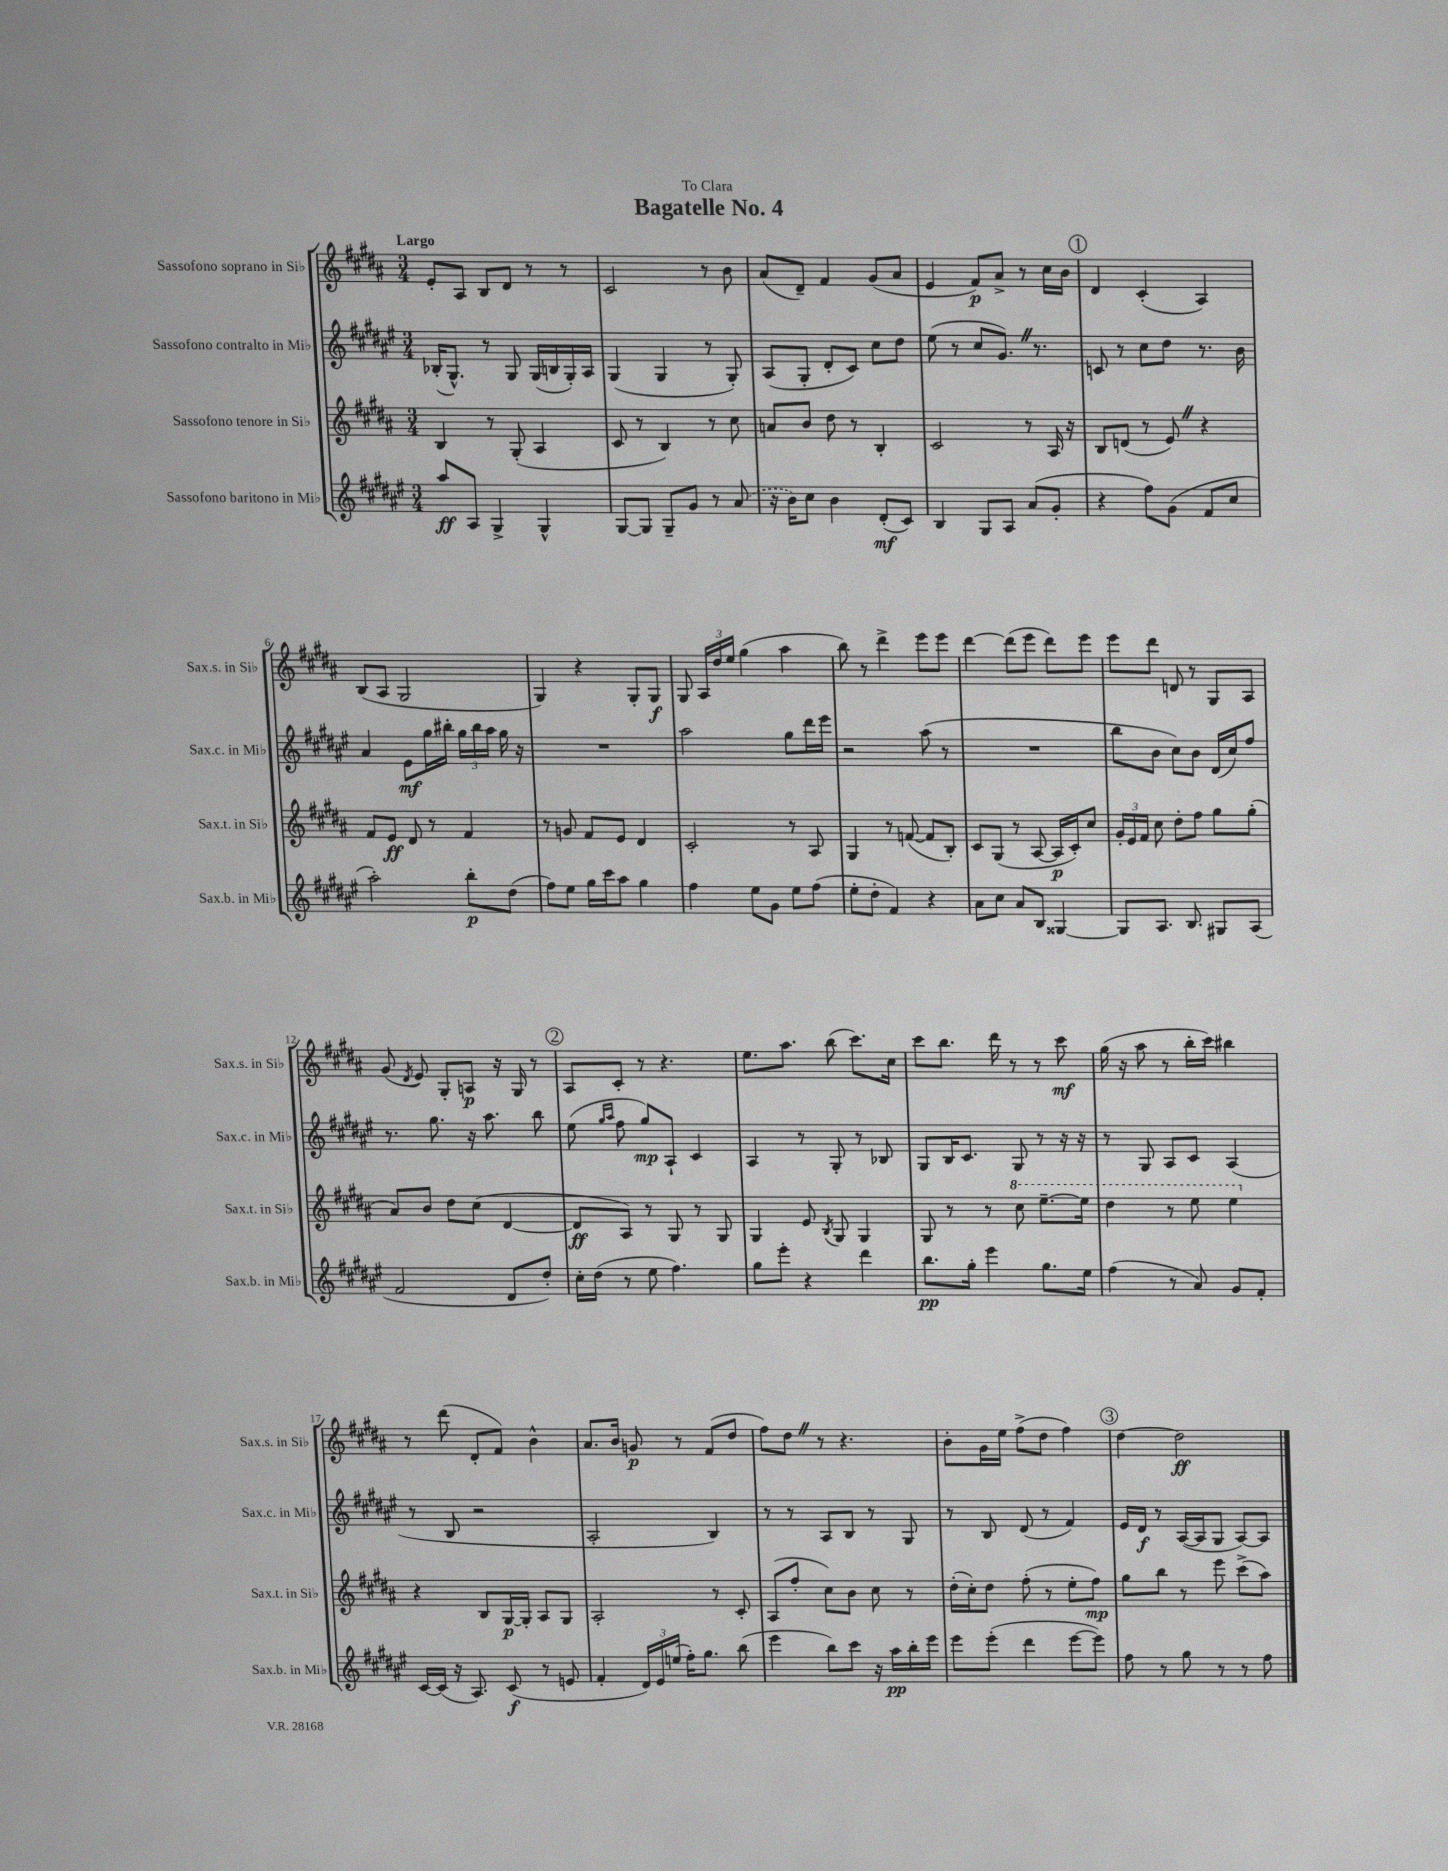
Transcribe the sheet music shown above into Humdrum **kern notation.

**kern	**dynam	**kern	**dynam	**kern	**dynam	**kern	**dynam
*part4	*part4	*part3	*part3	*part2	*part2	*part1	*part1
*staff4	*staff4	*staff3	*staff3	*staff2	*staff2	*staff1	*staff1
*I"Sassofono baritono in Mi♭	*	*I"Sassofono tenore in Si♭	*	*I"Sassofono contralto in Mi♭	*	*I"Sassofono soprano in Si♭	*
*I'Sax.b. in Mi♭	*	*I'Sax.t. in Si♭	*	*I'Sax.c. in Mi♭	*	*I'Sax.s. in Si♭	*
*clefG2	*	*clefG2	*	*clefG2	*	*clefG2	*
*k[f#c#g#d#a#e#]	*	*k[f#c#g#d#a#]	*	*k[f#c#g#d#a#e#]	*	*k[f#c#g#d#a#]	*
*M3/4	*	*M3/4	*	*M3/4	*	*M3/4	*
=1	=1	=1	=1	=1	=1	=1	=1
!	!	!	!	!	!	!LO:TX:a:B:t=Largo	!
8aa#/L	ff	4B/	.	(16B-X'/KL	.	8e'/L	.
.	.	.	.	8.G#^^/J)	.	.	.
8A#/J	.	.	.	.	.	8A#/J	.
4G#^/	.	8r	.	8r	.	8B/L	.
.	.	(8G#'/	.	8G#/	.	8d#/J	.
4G#^^/	.	4A#/	.	(16G#/LL	.	8r	.
.	.	.	.	16Bn/	.	.	.
.	.	.	.	16G#'/)	.	8r	.
.	.	.	.	16A#/JJ	.	.	.
=2	=2	=2	=2	=2	=2	=2	=2
[8G#/L	.	8c#/	.	(4G#/	.	2c#/	.
8G#/J]	.	8r	.	.	.	.	.
8G#~/L	.	4B/)	.	4G#/	.	.	.
8g#/J	.	.	.	.	.	.	.
8r	.	8r	.	8r	.	8r	.
(8a#/	.	8cc#\	.	8G#'/)	.	8b\	.
=3	=3	=3	=3	=3	=3	=3	=3
16r	.	8an/L	.	(8A#/L	.	(8a#/L	.
16b\KL)	.	.	.	.	.	.	.
8cc#\J	.	8b/J	.	8G#'/J	.	8d#~/J)	.
4b\	.	8dd#\	.	8d#'/L	.	4f#/	.
.	.	8r	.	8c#/J)	.	.	.
(8d#'/L	mf	4B'/	.	8cc#\L	.	(8g#/L	.
8c#/J)	.	.	.	8dd#\J	.	8a#/J	.
=4	=4	=4	=4	=4	=4	=4	=4
4B/	.	2c#/	.	(8ee#\	.	4e/	.
.	.	.	.	8r	.	.	.
8G#/L	.	.	.	8cc#/L	.	8f#/L)	p
8A#/J	.	.	.	8.g#Z/J)	.	8a#^/J	.
(8a#/L	.	8r	.	.	.	8r	.
.	.	.	.	8.r	.	.	.
8g#'/J	.	16A#/	.	.	.	16cc#\LL	.
.	.	16r	.	.	.	16b\JJ	.
!!LO:REH:place=s1:t=1
=5	=5	=5	=5	=5	=5	=5	=5
4r	.	8B/L	.	8cn/	.	4d#/	.
.	.	(8dn/J	.	8r	.	.	.
8ff#\L)	.	8r	.	8cc#\L	.	(4c#'/	.
(8g#\J	.	8eZ/)	.	8dd#\J	.	.	.
8f#/L	.	4r	.	8.r	.	4A#/)	.
8cc#/J	.	.	.	.	.	.	.
.	.	.	.	16b\	.	.	.
!!LO:LB:g=z
=6	=6	=6	=6	=6	=6	=6	=6
2aa#'\)	.	8f#/L	.	4a#/	.	(8B/L	.
.	.	8e/J	ff	.	.	8A#/J	.
.	.	8d#/	.	8e#\L	mf	2G#/	.
.	.	8r	.	16gg#\L	.	.	.
.	.	.	.	16bb#X'\JJ	.	.	.
8bb'\L	p	4f#/	.	24gg#\LL	.	.	.
.	.	.	.	24bb#\	.	.	.
.	.	.	.	24aa#\JJ	.	.	.
(8dd#\J	.	.	.	16gg#\	.	.	.
.	.	.	.	16r	.	.	.
=7	=7	=7	=7	=7	=7	=7	=7
8ff#\L)	.	8r	.	2.r	.	4G#/)	.
8ee#\J	.	8gn/	.	.	.	.	.
16gg#\LL	.	8f#/L	.	.	.	4r	.
16ccc#\J	.	.	.	.	.	.	.
8aa#\J	.	8e/J	.	.	.	.	.
4gg#\	.	4d#/	.	.	.	8G#'/L	.
.	.	.	.	.	.	8G#/J	f
=8	=8	=8	=8	=8	=8	=8	=8
4ff#\	.	2c#'/	.	2aa#\	.	8G#/	.
.	.	.	.	.	.	24A#/LL	.
.	.	.	.	.	.	24dd#/	.
.	.	.	.	.	.	24ee/JJ	.
8ee#\L	.	.	.	.	.	(4gg#\	.
8g#\J	.	.	.	.	.	.	.
8ee#\L	.	8r	.	8gg#\L	.	4aa#\	.
(8ff#\J	.	8A#/	.	16ddd#\L	.	.	.
.	.	.	.	16eee#\JJ	.	.	.
=9	=9	=9	=9	=9	=9	=9	=9
8ee#'\L	.	4G#/	.	2r	.	8bb\)	.
8dd#'\J	.	.	.	.	.	8r	.
4f#/)	.	8r	.	.	.	4ddd#^\	.
.	.	([8fn/	.	.	.	.	.
4r	.	8f/L]	.	(8aa#\	.	8eee\L	.
.	.	8B'/J)	.	8r	.	8eee\J	.
=10	=10	=10	=10	=10	=10	=10	=10
8a#\L	.	8c#/L	.	2.r	.	[4ddd#\	.
8cc#\J	.	(8G#/J	.	.	.	.	.
8a#/L	.	8r	.	.	.	(8ddd#\L]	.
8B/J	.	[8A#/	.	.	.	8eee\J	.
[4G##X/	.	16A#/LL]	p	.	.	8ddd#\L)	.
.	.	16c#'/J)	.	.	.	.	.
.	.	8cc#/J	.	.	.	8eee\J	.
=11	=11	=11	=11	=11	=11	=11	=11
8G##/L]	.	24g#'/LL	.	8bb\L	.	8eee\L	.
.	.	24e/	.	.	.	.	.
.	.	24f#/JJ	.	.	.	.	.
8.A#/J	.	8cc#\	.	8b\J	.	8ddd#\J	.
.	.	8dd#'\L	.	8cc#\L)	.	8dn/	.
8.B/	.	.	.	.	.	.	.
.	.	8ff#\J	.	8b\J	.	8r	.
8G#X/L	.	8gg#\L	.	(16d#/LL	.	8G#/L	.
.	.	.	.	16cc#/J)	.	.	.
(8A#/J	.	(8gg#'\J	.	8ff#/J	.	8A#/J	.
!!LO:LB:g=z
=12	=12	=12	=12	=12	=12	=12	=12
2f#/	.	8a#/L)	.	8.r	.	(8g#/	.
.	.	.	.	.	.	8qd#/	.
.	.	8b/J	.	.	.	8e/)	.
.	.	.	.	8.gg#\	.	.	.
.	.	8dd#\L	.	.	.	8G#'/L	.
.	.	(8cc#\J	.	16r	.	8An/J	p
.	.	.	.	8.aa#\	.	.	.
8d#/L	.	[4d#/	.	.	.	16r	.
.	.	.	.	.	.	16G#/	.
8dd#'/J)	.	.	.	8bb\	.	8r	.
!!LO:REH:place=s1:t=2
=13	=13	=13	=13	=13	=13	=13	=13
16cc#'\LL	.	8d#/L]	ff	(8ee#\	.	8A#/L	.
(16dd#\JJ	.	.	.	.	.	.	.
.	.	.	.	16qqgg#/LL	.	.	.
.	.	.	.	16qqaa#/JJ	.	.	.
8r	.	8A#/J)	.	8ff#\	.	8c#'/J	.
8ee#\	.	8r	.	8gg#/L)	mp	8r	.
4.ff#\)	.	8G#/	.	8A#`/J	.	4.r	.
.	.	8r	.	4c#/	.	.	.
.	.	8G#/	.	.	.	.	.
=14	=14	=14	=14	=14	=14	=14	=14
8gg#\L	.	4G#/	.	4A#/	.	8.ee\L	.
8eee#'\J	.	.	.	.	.	.	.
.	.	.	.	.	.	8.aa#\J	.
4r	.	8e/	.	8r	.	.	.
.	.	8qB/	.	.	.	.	.
.	.	8G#/	.	8G#'/	.	(8bb\	.
4ddd#\	.	4G#/	.	8r	.	8.ccc#\L)	.
.	.	.	.	8B-X/	.	.	.
.	.	.	.	.	.	16cc#\Jk	.
=15	=15	=15	=15	=15	=15	=15	=15
8.bb\L	pp	8G#/	.	8G#/L	.	8ccc#\L	.
.	.	8r	.	16B/K	.	8.bb\J	.
16gg#'\Jk	.	.	.	8.c#/J	.	.	.
4eee#\	.	8r	.	.	.	.	.
.	.	.	.	.	.	16ddd#\	.
*	*	*8va	*	*	*	*	*
.	.	8ccc#\	.	8G#/	.	8r	.
8.gg#\L	.	[8.eee~\L	.	8r	.	8r	.
.	.	.	.	16r	.	8ccc#\	mf
16ee#\Jk	.	16eee\Jk]	.	16r	.	.	.
=16	=16	=16	=16	=16	=16	=16	=16
(4ff#\	.	4ddd#\	.	8r	.	(16gg#\	.
.	.	.	.	.	.	16r	.
.	.	.	.	8G#/	.	8aa#\	.
8r	.	8r	.	8A#/L	.	8r	.
8a#/)	.	8eee\	.	8c#/J	.	16bb'\LL	.
.	.	.	.	.	.	16ccc#\JJ)	.
8g#/L	.	4eee\	.	(4A#/	.	4bb#X\	.
8f#'/J	.	.	.	.	.	.	.
!!LO:LB:g=z
=17	=17	=17	=17	=17	=17	=17	=17
*	*	*X8va	*	*	*	*	*
[16c#/LL	.	4r	.	8r	.	8r	.
(16c#/JJ]	.	.	.	.	.	.	.
16r	.	.	.	8B/	.	(8ddd#\	.
8.A#/)	.	.	.	.	.	.	.
.	.	8B/L	.	2r	.	8d#'/L	.
(8c#/	f	[16G#/L	p	.	.	8f#/J)	.
.	.	16G#'/JJ]	.	.	.	.	.
8r	.	8A#/L	.	.	.	4b^^\	.
8en/	.	8G#/J	.	.	.	.	.
=18	=18	=18	=18	=18	=18	=18	=18
4f#'/	.	2A#'/	.	2A#'/	.	8.a#/L	.
.	.	.	.	.	.	16b/Jk	.
24d#/LL)	.	.	.	.	.	8gn/	p
24e#/	.	.	.	.	.	.	.
(24een/JJ	.	.	.	.	.	.	.
16ff#'\KL)	.	.	.	.	.	8r	.
8.gg#\J	.	.	.	.	.	.	.
.	.	8r	.	4B/)	.	(8f#/L	.
(8bb\	.	8c#'/	.	.	.	8dd#/J	.
=19	=19	=19	=19	=19	=19	=19	=19
4eee#\	.	(8A#/L	.	8r	.	8ff#\L)	.
.	.	8ff#'/J	.	8r	.	8dd#Z\J	.
8bb\L)	.	8cc#\L)	.	8A#/L	.	8r	.
8ccc#\J	.	8b\J	.	8B/J	.	4.r	.
16r	.	8cc#\	.	8r	.	.	.
16aa#\LL	pp	.	.	.	.	.	.
16bb'\	.	8r	.	8G#/	.	.	.
16eee#\JJ	.	.	.	.	.	.	.
=20	=20	=20	=20	=20	=20	=20	=20
8eee#\L	.	(16dd#'\LL	.	8r	.	8b'\L	.
.	.	16cc#'\J)	.	.	.	.	.
(8eee#'\J	.	8dd#\J	.	8B/	.	16g#\L	.
.	.	.	.	.	.	16ee\JJ	.
4ddd#\	.	(8ff#'\	.	(8d#/	.	(8ff#^\L	.
.	.	8r	.	8r	.	8dd#\J	.
[8eee#\L	.	8ee'\L	.	4f#/)	.	4ff#\)	.
8eee#\J])	.	8ff#\J)	mp	.	.	.	.
!!LO:REH:place=s1:t=3
=21	=21	=21	=21	=21	=21	=21	=21
8ff#\	.	8gg#\L	.	16e#/LL	.	[4dd#\	.
.	.	.	.	16d#/JJ	f	.	.
8r	.	8bb\J	.	8r	.	.	.
8gg#\	.	8r	.	([16A#/LL	.	2dd#\]	ff
.	.	.	.	16A#/J]	.	.	.
8r	.	8eee\	.	8G#/J	.	.	.
8r	.	(8ccc#^\L	.	[8A#/L)	.	.	.
8ff#\	.	8aa#\J)	.	8A#/J]	.	.	.
==	==	==	==	==	==	==	==
*-	*-	*-	*-	*-	*-	*-	*-
